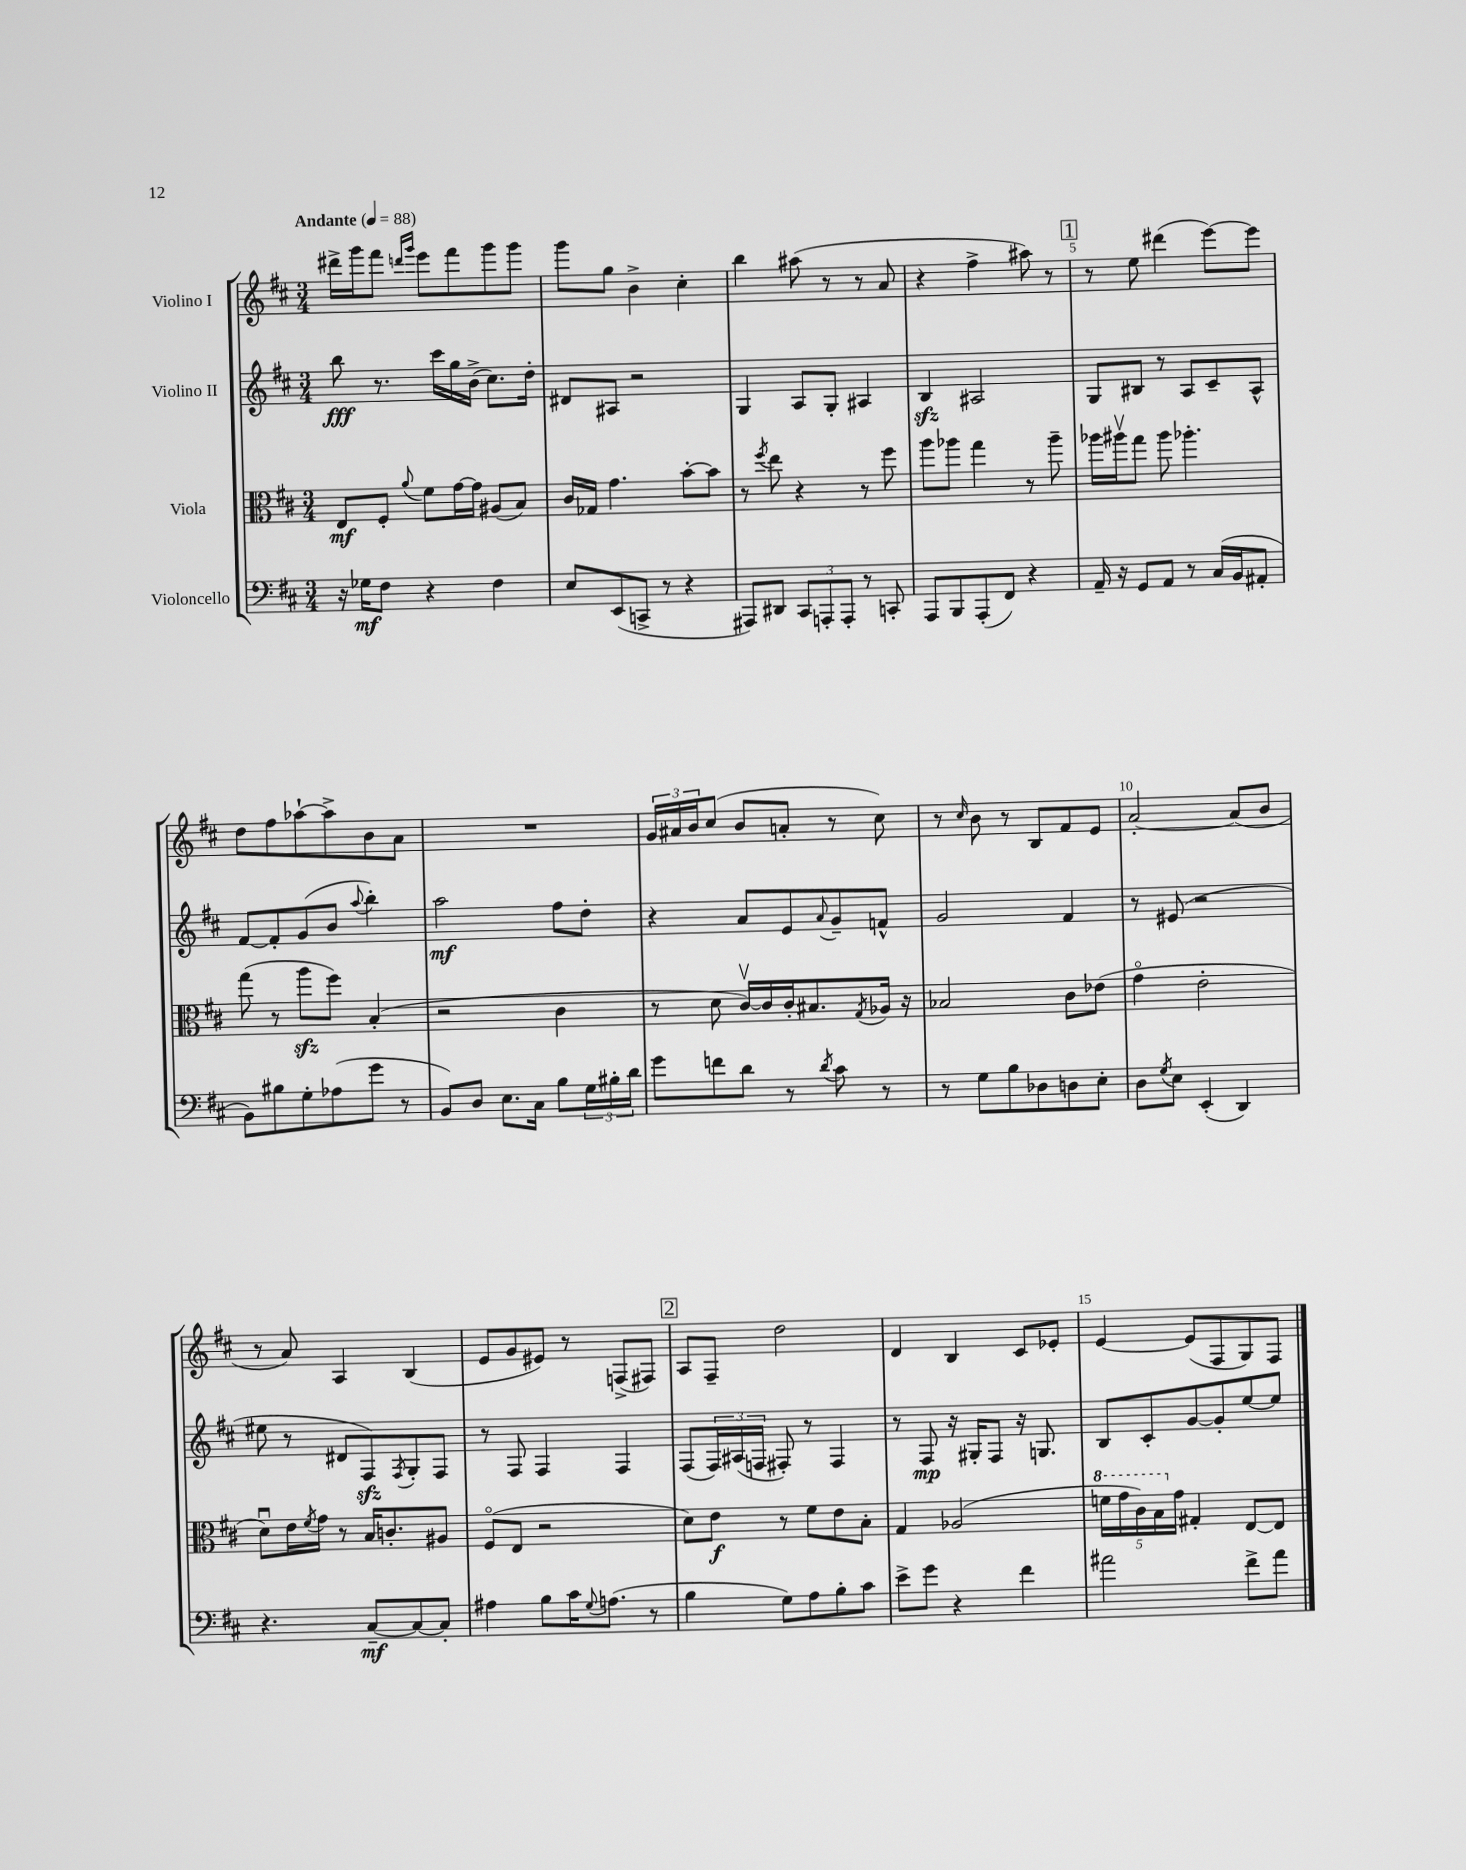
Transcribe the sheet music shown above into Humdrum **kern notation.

**kern	**kern	**kern	**kern
*staff4	*staff3	*staff2	*staff1
*clefF4	*clefC3	*clefG2	*clefG2
*k[f#c#]	*k[f#c#]	*k[f#c#]	*k[f#c#]
*M3/4	*M3/4	*M3/4	*M3/4
*MM88	*MM88	*MM88	*MM88
16r	8E	8bb	16ddd#^
16G-	.	.	16ggg
8F#	8F#'	8.r	8fff#
.	.	.	16qqddd
.	8qqa	.	16qqggg
4r	8f#	.	8eee
.	.	16ccc#	.
.	[16g	16gg	8fff#
.	16g]	(16b^	.
4F#	(8A#	8.cc#)	8ggg
.	8B)	.	8ggg
.	.	16dd'	.
=	=	=	=
8E	16c#	8d#	8ggg
.	16G-	.	.
(8EE	4.g	8A#	8gg
8CC^	.	2r	4b^
8r	.	.	.
4r	[8b'	.	4cc#'
.	8b]	.	.
=	=	=	=
8AAA#)	8r	4G	4bb
.	8qff#	.	.
8DD#	8ee	.	.
12CC#	4r	8A	(8aa#
12AAA'	.	.	.
.	.	8G'	8r
12AAA'	.	.	.
8r	8r	4A#	8r
8CC'	8ff#	.	8a
=	=	=	=
8AAA	8aa	4B	4r
8BBB	8aa-	.	.
(8AAA'	4gg	2A#	4ff#^
8FF#)	.	.	.
4r	8r	.	8aa#)
.	8aa-~	.	8r
=	=	=	=
16AA~	16aa-	8G	8r
16r	16aa#v	.	.
8GG	8gg	8B#	8ee
8AA	8aa#	8r	(4ddd#
8r	4.aa-'	8A	.
(16C#	.	8c#~	[8eee)
16BB	.	.	.
8AA#'	.	8A^^	8eee]
=	=	=	=
8BB)	(8gg	[8f#	8dd
8B#	8r	8f#']	8ff#
8G'	8aa	(8g	[8aa-`
(8A-	8ff#)	8b	8aa-^]
.	.	8qqaa	.
8g	(4B'	4bb')	8b
8r	.	.	8a
=	=	=	=
8BB)	2r	2aa	2.r
8D	.	.	.
8.E	.	.	.
16C#	.	.	.
8B	4c#	8ff#	.
24G	.	8dd'	.
24B#'	.	.	.
24d	.	.	.
=	=	=	=
8g	8r	4r	24g
.	.	.	24a#
.	.	.	24b
8f	8d	.	(8cc#
8d	[16c#v)	8a	8b
.	16c#]	.	.
8r	16c#'	8e	8a'
.	8.B#	.	.
8qd	.	8qqa	.
8c#	.	8g~	8r
.	8qG	.	.
8r	16A-	8f^^	8cc#)
.	16r	.	.
=	=	=	=
8r	2B-	2g	8r
.	.	.	16qqcc#
8G	.	.	8b
8B	.	.	8r
8D-	.	.	8B
8D	8c#	4f#	8f#
8E'	(8e-	.	8e
=	=	=	=
8D	4go	8r	[2a'
8qG	.	.	.
8E	.	(8e#	.
(4EE'	2e'	2r	.
4DD)	.	.	(8a]
.	.	.	8b
=	=	=	=
4.r	8du)	8ee#	8r
.	16e	8r	8a)
.	8qf#	.	.
.	16g	.	.
.	8r	8d#	4A
[8C#~	16B	8F#)	.
.	8.c'	.	.
.	.	8qF#	.
8C#_	.	8G'	(4B
8C#']	8A#	8F#	.
=	=	=	=
4A#	(8F#o	8r	8e
.	8E	8F#	8g
8B	2r	4F#	8e#)
16c#	.	.	8r
8qqG	.	.	.
(8.A	.	.	.
.	.	4F#	(8F^
8r	.	.	8F#)
=	=	=	=
4B	8d)	(8F#	8A
.	8e	24F#)	8F#~
.	.	(24A#	.
.	.	24F	.
8G)	8r	8F#')	2dd
8A	8f#	8r	.
8B'	8e	4F#	.
8c#	8B'	.	.
=	=	=	=
8e^	4G	8r	4d
8g	.	8F#	.
4r	(2A-	16r	4B
.	.	16G#'	.
.	.	8F#	.
4f#	.	16r	8c#
.	.	8.G	.
.	.	.	8e-'
=	=	=	=
2a#	20ff	8B	[4e
.	20gg	.	.
.	20cc#)	.	.
.	.	8c#'	.
.	20b	.	.
.	20g	.	.
.	4G#'	[8g	(8e]
.	.	8g']	8F#
8f#^	[8E	[8ee	8G)
8a#	8E]	8ee]	8F#
==	==	==	==
*-	*-	*-	*-
